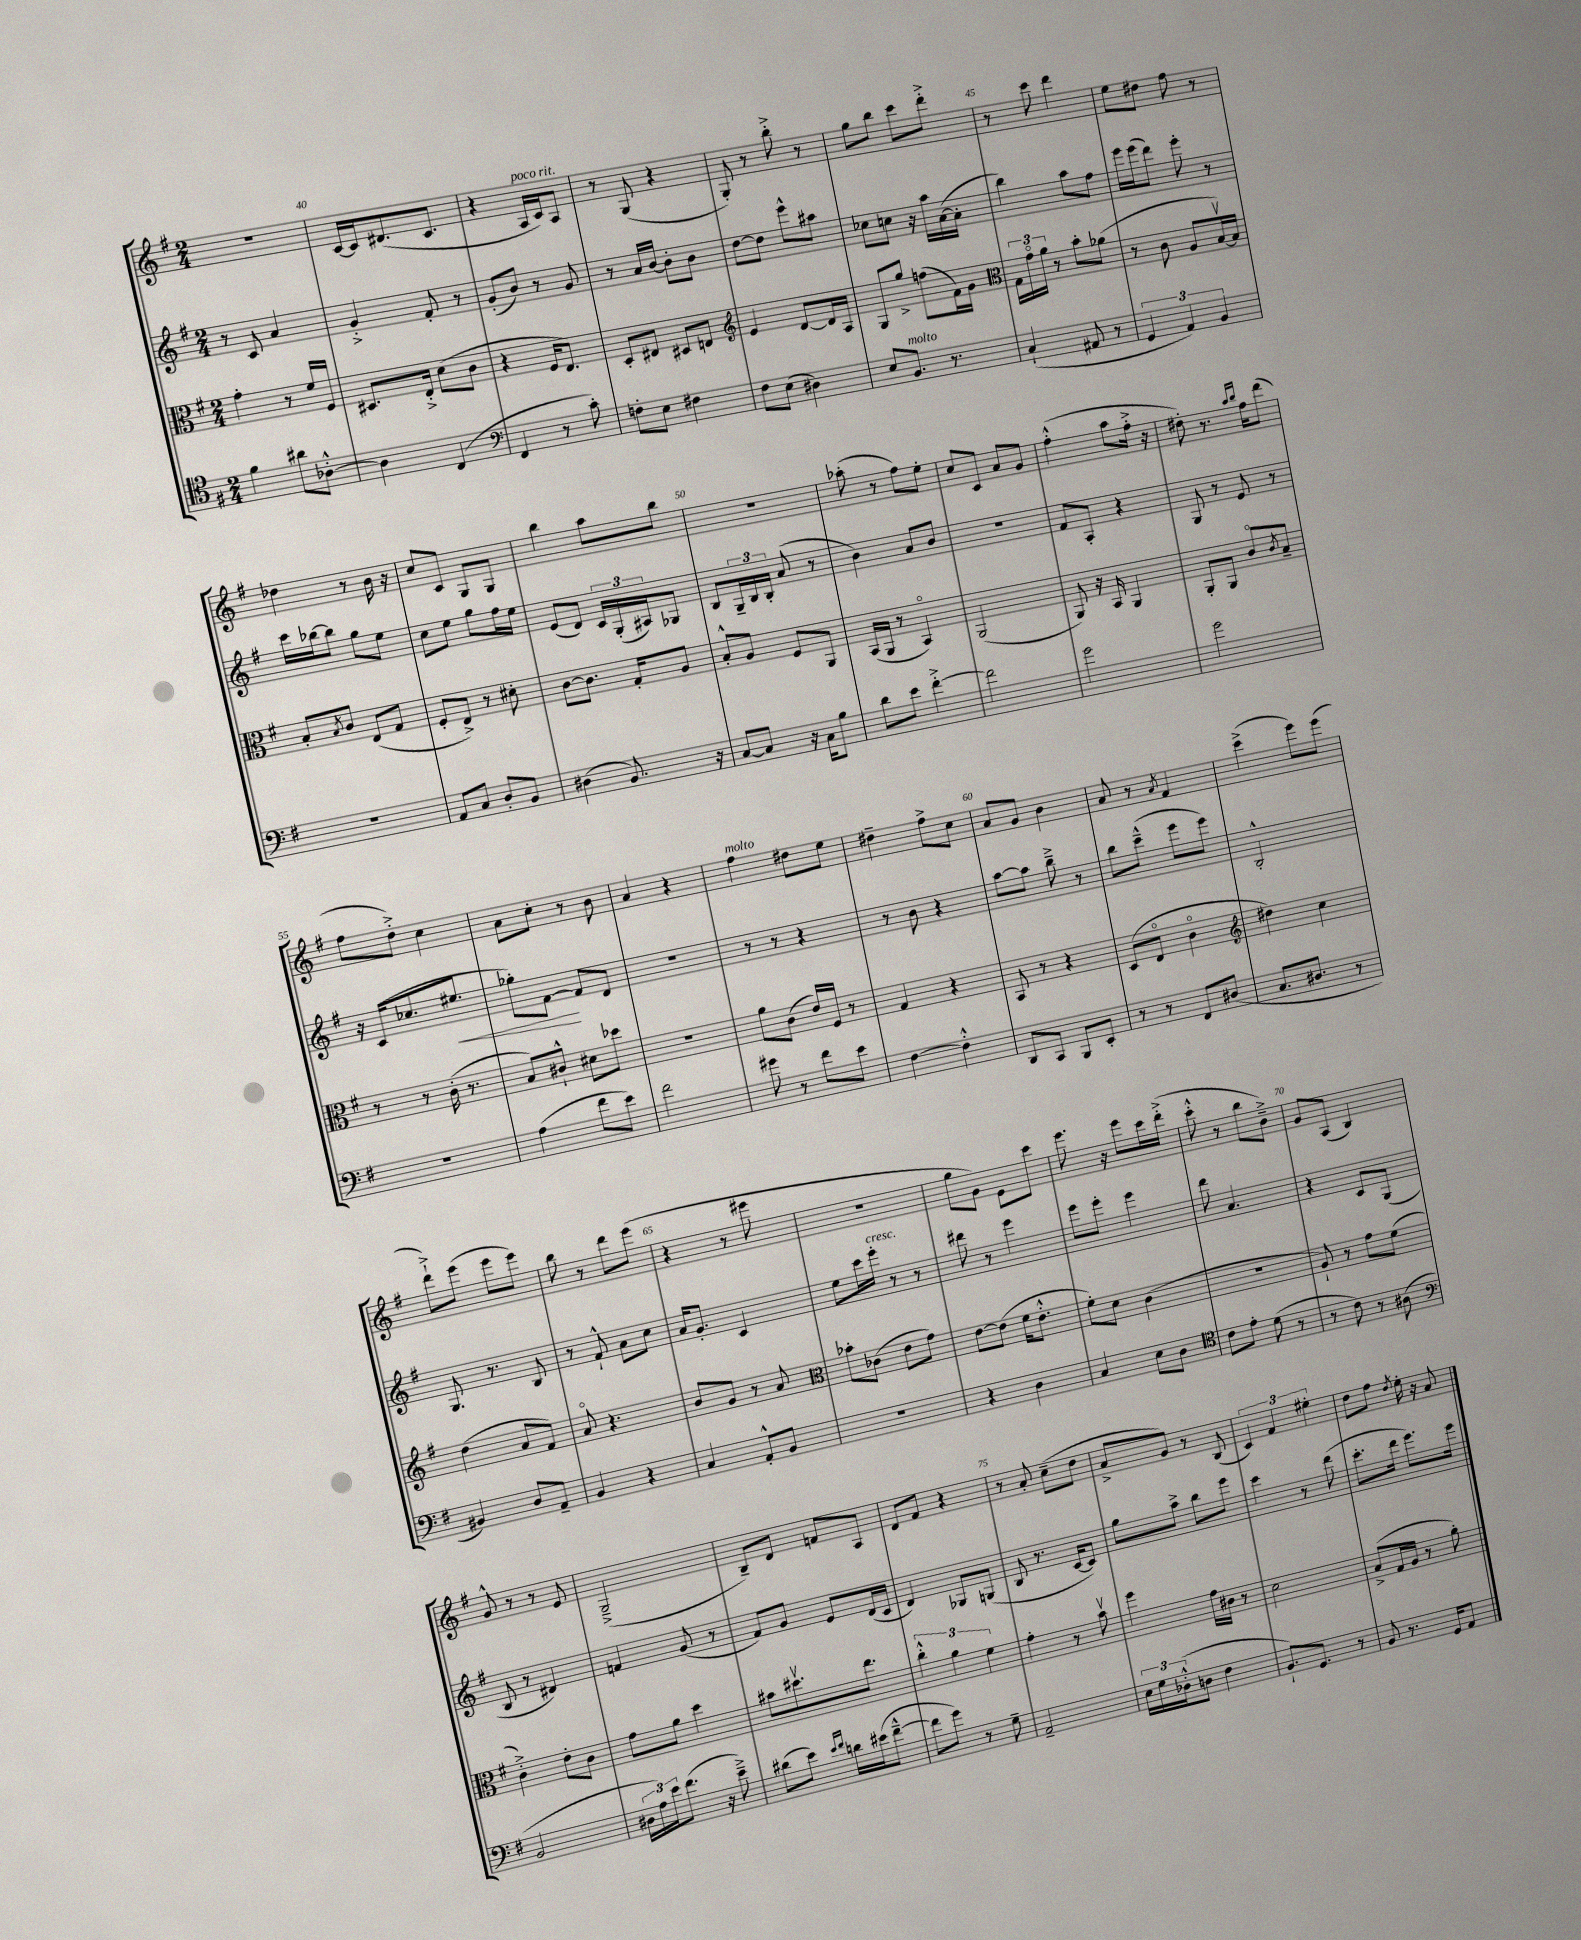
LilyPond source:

<<
\new StaffGroup <<
\new Staff = "s0" {
    \clef treble \key g \major \numericTimeSignature \time 2/4
    r2 |
    c'16~ c'16 dis'8.( c'8. |
    r4 a16^\markup { \italic "poco rit." } c'16) a8 |
    r8 g8( r4 |
    g8-.) r8 b''8-.-> r8 |
    g''8 b''8 c'''8 d'''8-.-> |
    r8 c'''8 d'''4 |
    e''8 dis''8 fis''8 r8 |
    des''4 r8 b'16 r16 |
    c''8 c'8 g8 g8 |
    b''4 a''8 b''8 |
    r2 |
    aes''8-.( r8 fis''8) e''8-. |
    c''8 c'8 a'8 g'8 |
    fis''4-.-^( a''8 fis''16-.-> r16 |
    dis''8-.) r8. \grace { a''16 b''16 } fis''16 d'''8( |
    fis''8 d''8-.->) c''4 |
    a'8 c''8-. r8 b'8 |
    a'4 r4 |
    fis''4^\markup { \italic "molto" } dis''8 e''8 |
    dis''4-- fis''8-> c''8 |
    a'8 g'8 b'4 |
    a'8 r8 \acciaccatura { a'8 } fis'4 |
    c'''4->( e'''8) e'''8( |
    d'''8-!->) e'''8( e'''8 e'''8) |
    b''8 r8 d'''8 e'''8( |
    r4 r8 eis'''8 |
    r2 |
    g''8 g'8) e'8 c'''8 |
    e'''8. r16 e'''8 c'''16 d'''16-.->( |
    c'''8-.-^ r8 b''8 b'8--->) |
    g'8 a8( b4) |
    g'8-^ r8 r8 e'8 |
    g2--->( |
    b8--) d'8 f'8 a8 |
    d'8 fis'8 r4 |
    r8 a'8-. c''8--( d''8 |
    a'8-> g'8) r8 b8( |
    \tuplet 3/2 { c'4) fis'4 eis''4-. } |
    d''8 fis''8 \acciaccatura { d''8 } e''16-. r16 a'8 \bar "|." |
}
\new Staff = "s1" {
    \clef treble \key g \major \numericTimeSignature \time 2/4
    r8 c'8 a'4 |
    g'4-.-> fis'8-. r8 |
    g'8-.( b'8) r8 g'8 |
    r8 a'16 b'16~ b'8-. b'8 |
    d''8~ d''8 e'''8-^ ais''8 |
    ces''8 c''8 r16 a''16 a'16~( a'16-. |
    b''4) a''8 fis''8 |
    e'''16 e'''16( d'''8) e'''8-. r8 |
    c'''16 bes''16~ bes''8 g''8 e''8 |
    c''8 e''8 g''8 fis''16 e''16 |
    e'8( d'8) \tuplet 3/2 { c'16 g16-.( ais16) } ges8 |
    b8 \tuplet 3/2 { g16-- b16 b16-. } a'8( r8 |
    b'4) a'8 b'8 |
    r2 |
    fis'8 a8-. r4 |
    g8 r8 e'8 r8 |
    r16 c'16( ces''8. eis''8.\< |
    ges''8-.) fis'8~\! fis'8 d'8 |
    R2 |
    r8 r8 r4 |
    r8 b'8 r4 |
    a''8~ a''8 b''8---> r8 |
    b''8 c'''8---^( e'''8 e'''8) |
    b2-.-^ |
    g8. r8. b8 |
    r8 fis'8-!-^ a'8 c''8 |
    a'16 g'8.-. c'4 |
    e''8 c'''16 e'''16-.^\markup { \italic "cresc." } r8 r8 |
    dis'''8 r8 e'''4 |
    e'''8 e'''8-. e'''4 |
    d'''8 a'4. |
    r4 c'8 g8( |
    b8 r8 dis'4) |
    f'4 g'8( r8 |
    fis'8) g'8 e'8 d'16( c'16 |
    d'4) ges8 g8( |
    b8 r8. c'16~ c'8) |
    g''8 a''8-> b''8 e'''8 |
    c'''4 r8 d'''8( |
    c'''8.-. d'''16 e'''8.) e'''16 \bar "|." |
}
\new Staff = "s2" {
    \clef alto \key g \major \numericTimeSignature \time 2/4
    g'4-. r8 fis'16 fis16 |
    dis8. e16-.-> d'8( c'8 |
    r4 fis16 e8.) |
    d8-. eis8 dis8 e8 |
    \clef treble e'4 d'8~ d'16 a16 |
    g8 g''8-> f''8( fis'16) g'16 |
    \clef alto \tuplet 3/2 { g16 g'16\flageolet a'16 } r8 b'8-. aes'8( |
    r8 c'8 a8 b16~\upbow) b16 |
    b8-. \acciaccatura { b8 } c'8 e8( g8 |
    fis8-. e8->) r8 dis'8-. |
    c'8~ c'8. g16-. a8 |
    b8-.-^ a8 fis8 a,8 |
    b,16( a,16 r8 b,4\flageolet) |
    a,2( |
    a,8) r16 b,16 a,4 |
    a,8-. a,8 c'8\flageolet \acciaccatura { c'8 } b8-- |
    r8 r8 c'16-.( r8. |
    b8) cis'8-!-^ dis'8 des''8 |
    r2 |
    a'8 c'8( e'16) fis16 r8 |
    g4 r4 |
    b,8 r8 r4 |
    d8( e8\flageolet c'4\flageolet |
    \clef treble dis''4) c''4 |
    d''4( a'8 fis'8) |
    a'8\flageolet r4. |
    b'8 g'8 r8 a'8 |
    \clef alto bes'8-. ces'8( e'8 g'8) |
    e'8~ e'8( fis'16 e'8.-.-^ |
    fis'8-.) d'8 c'4( |
    r2 |
    a8-!) r8 g'8 fis'8( |
    c'4-.->) e'8-. c'8 |
    g'8 a'8 d''4 |
    bis'8 dis''8.\upbow e''8. |
    \tuplet 3/2 { c''4-.-^ a'4 fis'4 } |
    g'4-. r8 b'8\upbow |
    fis''4 g'16 cis'16 r8 |
    d'2 |
    b8->( g16 a16 r8 a'8-.) \bar "|." |
}
\new Staff = "s3" {
    \clef tenor \key g \major \numericTimeSignature \time 2/4
    fis'4 ais'8 aes8~-.-^ |
    aes4 c4( |
    \clef bass fis,4 r8 c'8-.) |
    f8-. e8 fis4 |
    fis8 e8( dis4) |
    e8 b,8.^\markup { \italic "molto" } r8. |
    c4-!( ais,8 r8 |
    \tuplet 3/2 { g,4 a,4) b,4 } |
    R2 |
    a,8 c8 d8-. b,8 |
    dis4( b,8.) r16 |
    c8~ c8 r16 c16 b8 |
    d'8 e'8 fis'4~-.-> |
    fis'2 |
    g'2 |
    g'2 |
    r2 |
    a4( fis'8 e'8) |
    fis'2 |
    gis'8 r8 fis'8 e'8 |
    fis4~ fis4-.-^ |
    d,8 c,8 b,,8 e,8-. |
    r8 r8 fis,8 dis8( |
    c8. dis8. r8 |
    bis,4) d8 a,8-- |
    b,4 r4 |
    c4 a,8-.-^ b,8 |
    R2 |
    r4 d4 |
    c4 e8 d8 |
    \clef tenor c'8 e'8-. d'8( r8 |
    r8 c'8) r8 ais8( |
    \clef bass b,2 |
    \tuplet 3/2 { dis16 a16) e'16 } fis'8.( r16 e'8--->) |
    dis'8( e'8) \grace { e'16 fis'16 } d'16 eis'16( fis'8~---^ |
    fis'8 g'8) r8 g8-- |
    a,2-- |
    \tuplet 3/2 { e16 g16 des16-.-^( } d8 fis4 |
    b,8.-!) g,8. r8 |
    b,8 r8. g,16 a,8 \bar "|." |
}
>>
>>
\layout { \context { \Score currentBarNumber = #39 \override BarNumber.break-visibility = ##(#f #t #t) barNumberVisibility = #(every-nth-bar-number-visible 5) } }
